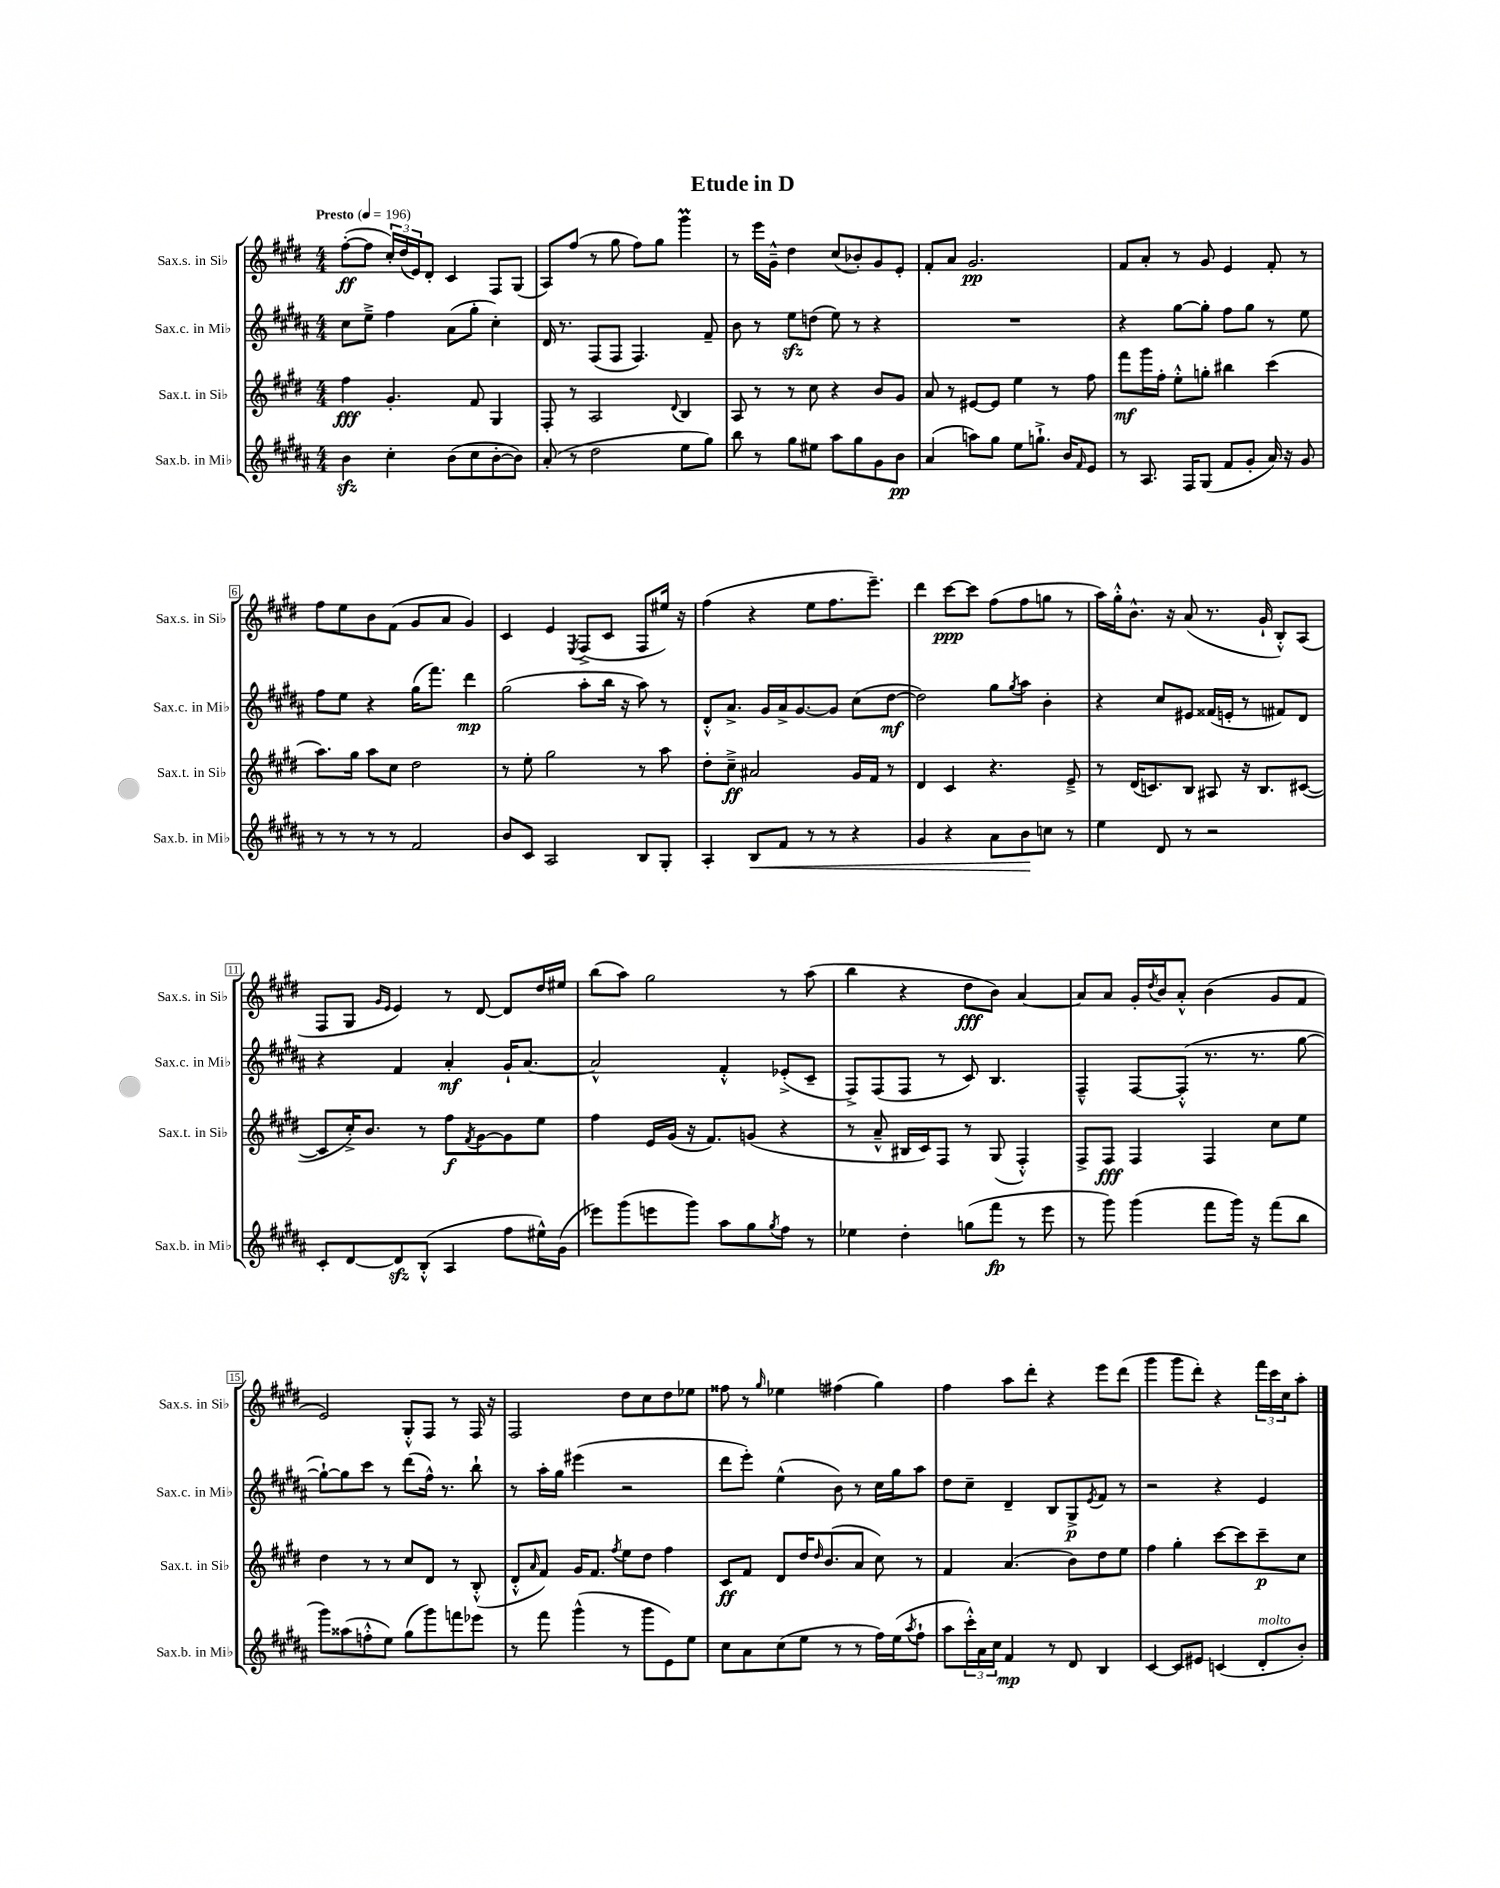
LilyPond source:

\header { title = "Etude in D" }
<<
\new StaffGroup <<
\new Staff = "s0" \with { instrumentName = "Sax.s. in Sib" shortInstrumentName = "Sax.s. in Sib" } {
    \clef treble \key e \major \numericTimeSignature \time 4/4 \tempo "Presto" 4 = 196
    fis''8~-.\ff( fis''8 \tuplet 3/2 { cis''16-.) dis''16( e'16) } dis'8-. cis'4 fis8 gis8( |
    a8) fis''8( r8 gis''8 fis''8) gis''8 gis'''4\prall |
    r8 e'''16 gis'16---^ dis''4 cis''8( bes'8-.) gis'8 e'8-. |
    fis'8-. a'8 gis'2.\pp |
    fis'8 a'8-. r8 gis'8 e'4 fis'8-. r8 |
    fis''8 e''8 b'8 fis'8( gis'8 a'8 gis'4) |
    cis'4 e'4 \acciaccatura { e8 } fis8->( cis'8 fis8 eis''16) r16 |
    fis''4( r4 e''8 fis''8. e'''8.--) |
    dis'''4 cis'''8~\ppp cis'''8 fis''8( fis''8 g''8 r8 |
    a''16) gis''16-.-^ b'8.-^ r16 a'8( r8. gis'16-! b8-.-^) a8( |
    fis8 gis8 \grace { gis'16 e'16 } e'4) r8 dis'8~ dis'8 dis''16 eis''16 |
    b''8( a''8) gis''2 r8 a''8( |
    b''4 r4 dis''8\fff b'8) a'4~ |
    a'8 a'8 gis'16-. \acciaccatura { dis''8 } b'16 a'8-.-^ b'4( gis'8 fis'8 |
    e'2) gis8-.-^ fis8 r8 fis16 r16 |
    fis2 dis''8 cis''8 dis''8 ees''8 |
    fisis''8 r8 \grace { gis''16 } ees''4 fis''4( gis''4) |
    fis''4 a''8 dis'''8-. r4 e'''8 dis'''8( |
    gis'''4 gis'''8 dis'''8-.) r4 \tuplet 3/2 { fis'''16 cis'''16 cis''16 } a''8-. \bar "|." |
}
\new Staff = "s1" \with { instrumentName = "Sax.c. in Mib" shortInstrumentName = "Sax.c. in Mib" } {
    \clef treble \key b \major \numericTimeSignature \time 4/4
    cis''8 e''8---> fis''4 ais'8( gis''8-. cis''4-.) |
    dis'16 r8. fis8( fis8 fis4.) fis'8-- |
    b'8 r8 e''8\sfz d''8( e''8) r8 r4 |
    R1 |
    r4 gis''8~ gis''8-. fis''8 gis''8 r8 e''8 |
    fis''8 e''8 r4 gis''16( fis'''8.) dis'''4\mp |
    gis''2( ais''8-. b''16 r16 ais''8) r8 |
    dis'8-.-^ ais'8.-> gis'16 ais'16-> gis'8.~ gis'8 cis''8( dis''8~\mf |
    dis''2) gis''8 \acciaccatura { gis''8 } ais''8 b'4-. |
    r4 cis''8 eis'8 fisis'16( e'16-. r8 fis'8) dis'8 |
    r4 fis'4 ais'4-.\mf gis'16-! ais'8.~ |
    ais'2-^ fis'4-.-^ ees'8-.->( cis'8-- |
    fis8->) fis8( fis8 r8 cis'8) b4. |
    fis4---^ fis8~ fis8-.-^( r8. r8. gis''8~ |
    gis''8~-!) gis''8 cis'''8 r8 dis'''8( fis''16-^) r8. b''8-! |
    r8 ais''16-. gis''16 eis'''4( r2 |
    dis'''8 e'''8-.) e''4-^( b'8) r8 cis''16 gis''16 ais''8 |
    dis''8 cis''8-- dis'4-- b8 gis8->\p \acciaccatura { e'8 } fis'8 r8 |
    r2 r4 e'4 \bar "|." |
}
\new Staff = "s2" \with { instrumentName = "Sax.t. in Sib" shortInstrumentName = "Sax.t. in Sib" } {
    \clef treble \key e \major \numericTimeSignature \time 4/4
    fis''4\fff gis'4.-. fis'8 gis4 |
    fis8-. r8 a2 \appoggiatura { dis'8 } b4 |
    a8 r8 r8 cis''8 r4 b'8 gis'8 |
    a'8 r8 eis'8~ eis'8 e''4 r8 fis''8 |
    fis'''8\mf gis'''16 fis''16-. e''8-.-^ g''8-. bis''4 cis'''4( |
    a''8.) gis''16 a''8 cis''8 dis''2 |
    r8 e''8-. gis''2 r8 a''8 |
    dis''8-. cis''8--->\ff ais'2 gis'16 fis'16 r8 |
    dis'4 cis'4 r4. e'8---> |
    r8 dis'16( c'8.) b8 ais8 r16 b8. cis'8~( |
    cis'8 cis''16-.->) b'8. r8 fis''8\f \acciaccatura { fis'8 } gis'8~ gis'8 e''8 |
    fis''4 e'16 gis'16( r16 fis'8.) g'8( r4 |
    r8 a'8---^ bis16 cis'16) fis8 r8 gis8( fis4-.-^) |
    fis8-> fis8\fff fis4 fis4 cis''8 e''8 |
    dis''4 r8 r8 cis''8 dis'8 r8 b8-.-^( |
    dis'8-.-^ \grace { a'16 } fis'8) gis'16 fis'8. \acciaccatura { fis''8 } e''8 dis''8 fis''4 |
    cis'8\ff fis'8 dis'8 dis''16 \grace { dis''16 } b'8.( a'8 cis''8) r8 |
    fis'4 a'4.( b'8) dis''8 e''8 |
    fis''4 gis''4-. cis'''8~ cis'''8 cis'''8--\p cis''8 \bar "|." |
}
\new Staff = "s3" \with { instrumentName = "Sax.b. in Mib" shortInstrumentName = "Sax.b. in Mib" } {
    \clef treble \key b \major \numericTimeSignature \time 4/4
    b'4\sfz cis''4-. b'8( cis''8 b'8~-. b'8) |
    ais'8-.( r8 dis''2 e''8 gis''8) |
    b''8 r8 gis''8 eis''8 ais''8 gis''8 gis'8 b'8\pp |
    ais'4( a''8) gis''8 e''8 g''8.-!-> b'16 \grace { fis'16 } e'8 |
    r8 ais8. fis16 gis8( fis'8 gis'8-. ais'16) r16 gis'8 |
    r8 r8 r8 r8 fis'2 |
    b'8 cis'8 ais2 b8 gis8-. |
    ais4-. b8\< fis'8 r8 r8 r4 |
    gis'4 r4 ais'8 b'8\! c''8 r8 |
    e''4 dis'8 r8 r2 |
    cis'8-. dis'8~ dis'8\sfz b8-.-^( ais4 fis''8 eis''16-^) gis'16( |
    ees'''8) gis'''8( e'''8 gis'''8) ais''8 gis''8 \acciaccatura { gis''8 } fis''8 r8 |
    ees''4 dis''4-. g''8( fis'''8\fp r8 e'''8 |
    r8 gis'''8) gis'''4( fis'''8 gis'''16) r16 fis'''8( b''8 |
    gis'''8) aisis''8( f''8-.-^ e''8) gis''8( gis'''8) f'''8 ees'''8 |
    r8 fis'''8 gis'''4-^( r8 gis'''8 e'8) e''8 |
    cis''8 ais'8 cis''8( e''8 r8 r8 fis''16) e''16( \acciaccatura { ais''8 } fis''8-! |
    ais''8 \tuplet 3/2 { cis'''16-.-^) ais'16 cis''16 } fis'4\mp r8 dis'8 b4 |
    cis'4~ cis'8 eis'8 c'4( dis'8-.^\markup { \italic "molto" } b'8-.) \bar "|." |
}
>>
>>
\layout { \context { \Score \override BarNumber.stencil = #(make-stencil-boxer 0.1 0.3 ly:text-interface::print) } }
